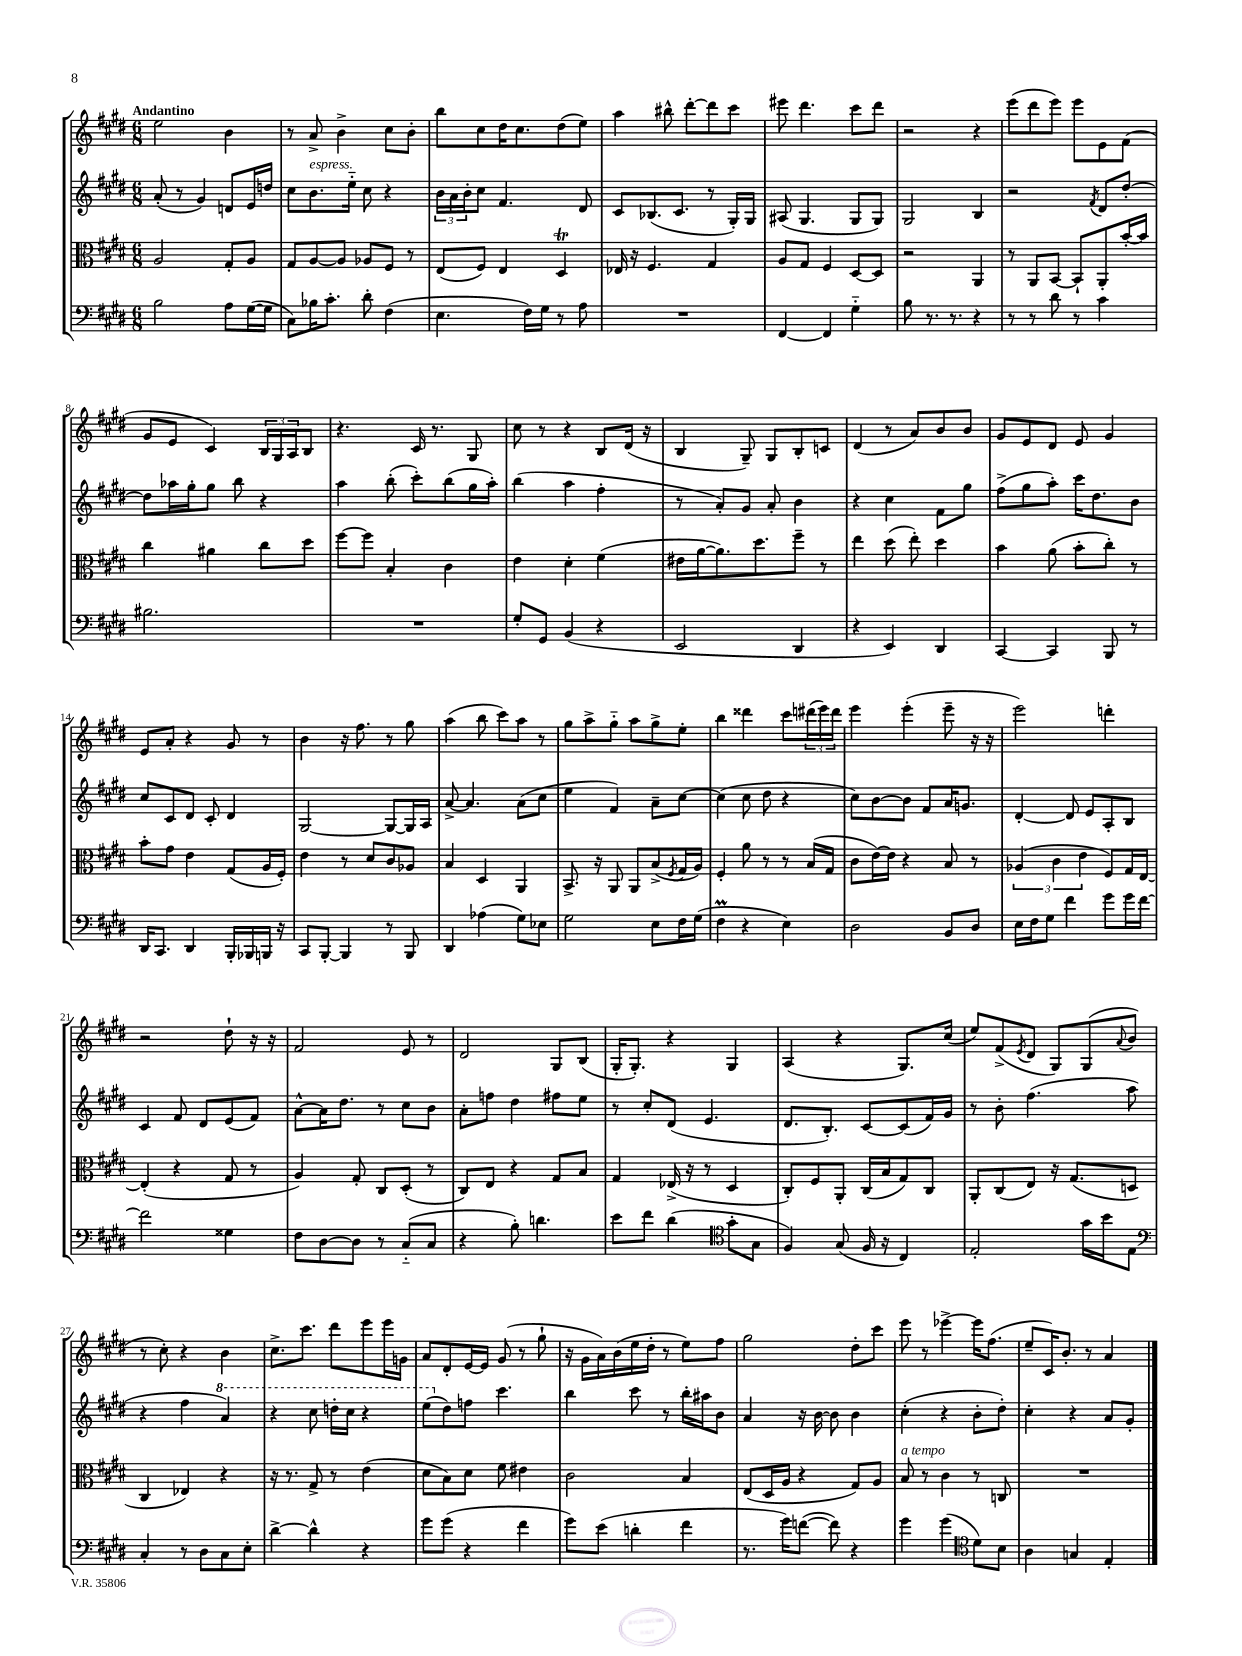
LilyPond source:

<<
\new StaffGroup <<
\new Staff = "s0" {
    \clef treble \key e \major \numericTimeSignature \time 6/8 \tempo "Andantino"
    e''2 b'4 |
    r8 a'8-> b'4-> cis''8 b'8-. |
    b''8 cis''8 dis''16 cis''8. dis''8( e''8) |
    a''4 bis''8-^ dis'''8~-. dis'''8 cis'''8 |
    eis'''8 dis'''4. cis'''8 dis'''8 |
    r2 r4 |
    e'''8( dis'''8 e'''8) e'''8 e'8 fis'8( |
    gis'8 e'8 cis'4) \tuplet 3/2 { b16 gis16 a16 } b8 |
    r4. cis'16 r8. gis8 |
    cis''8 r8 r4 b8 dis'16( r16 |
    b4 gis8--) gis8 b8-. c'8 |
    dis'4( r8 a'8) b'8 b'8 |
    gis'8 e'8 dis'8 e'8 gis'4 |
    e'8 a'8-. r4 gis'8 r8 |
    b'4 r16 fis''8. r8 gis''8 |
    a''4( b''8 cis'''8) a''8 r8 |
    gis''8 a''8-> gis''8-_ a''8 gis''8-> e''8-. |
    b''4 disis'''4 cis'''8 \tuplet 3/2 { dis'''16( e'''16) dis'''16 } |
    e'''4 e'''4-.( e'''8-- r16 r16 |
    e'''2) d'''4-. |
    r2 dis''8-! r16 r16 |
    fis'2 e'8 r8 |
    dis'2 gis8 b8( |
    gis16-. gis8.-.) r4 gis4 |
    a4( r4 gis8.) cis''16( |
    e''8) fis'8->( \acciaccatura { e'8 } dis'8 gis8) gis8( \appoggiatura { a'8 } b'8 |
    r8 cis''8-.) r4 b'4 |
    cis''8.-> cis'''8. dis'''8 e'''8 e'''16 g'16 |
    a'8 dis'8-. e'16~ e'16 gis'8( r8 gis''8-! |
    r16 gis'16 a'16) b'16( e''16 dis''16-. r8 e''8) fis''8 |
    gis''2 dis''8-. cis'''8 |
    e'''8 r8 ees'''4~-> ees'''16 fis''8.( |
    e''8-- cis'16) b'8.-. r8 a'4 \bar "|." |
}
\new Staff = "s1" {
    \clef treble \key e \major \numericTimeSignature \time 6/8
    a'8-.( r8 gis'4) d'8 e'16 d''16 |
    cis''8 b'8.^\markup { \italic "espress." } e''16-_ cis''8 r4 |
    \tuplet 3/2 { b'16 a'16 b'16-. } cis''8 fis'4. dis'8 |
    cis'8 bes8.( cis'8. r8 gis16-.) gis16 |
    ais8( gis4. gis8 gis8) |
    gis2 b4 |
    r2 \acciaccatura { fis'8 } dis'8 dis''8~-. |
    dis''8 aes''16 gis''16-. gis''8 b''8 r4 |
    a''4 b''8-.( cis'''8-.) b''8( gis''16 a''16-.) |
    b''4( a''4 fis''4-. |
    r8 a'8-.) gis'8 a'8-. b'4 |
    r4 cis''4 fis'8 gis''8 |
    fis''8->( gis''8 a''8-.) cis'''16 dis''8. b'8 |
    cis''8 cis'8 dis'8 cis'8-. dis'4 |
    gis2~ gis8~ gis16 a16 |
    a'8~-> a'4. a'8( cis''8 |
    e''4 fis'4) a'8-- cis''8~ |
    cis''4( cis''8 dis''8 r4 |
    cis''8) b'8~ b'8 fis'8 a'16 g'8. |
    dis'4~-. dis'8 e'8 a8-. b8 |
    cis'4 fis'8 dis'8 e'8( fis'8) |
    a'8~-^ a'16 dis''8. r8 cis''8 b'8 |
    a'8-. f''8 dis''4 fis''8 e''8 |
    r8 cis''8-. dis'8( e'4. |
    dis'8. b8.-.) cis'8~ cis'8( fis'16) gis'16 |
    r8 b'8-. fis''4.( a''8 |
    r4 fis''4 \ottava #1 a''4) |
    r4 cis'''8 d'''16-. cis'''16 r4 |
    e'''8( \ottava #0 dis''8) f''8 cis'''4. |
    b''4 cis'''8 r8 b''16-. ais''16 b'8 |
    a'4 r16 b'16~ b'8 b'4 |
    cis''4-.( r4 b'8-. dis''8-.) |
    cis''4-. r4 a'8 gis'8-. \bar "|." |
}
\new Staff = "s2" {
    \clef alto \key e \major \numericTimeSignature \time 6/8
    a2 gis8-. a8 |
    gis8 a8~ a8 aes8 fis8 r8 |
    e8( fis8) e4 dis4\trill |
    ees16 r16 fis4. gis4 |
    a8 gis8 fis4 dis8~ dis8 |
    r2 a,4 |
    r8 a,8 b,8~ b,8-! a,8-. b'16~-. b'16 |
    cis''4 ais'4 cis''8 dis''8 |
    fis''8~ fis''8 b4-. cis'4 |
    e'4 dis'4-. fis'4( |
    eis'16 a'16~ a'8.) dis''8. fis''8-- r8 |
    e''4 dis''8( e''8-.) dis''4 |
    b'4 a'8( b'8-. cis''8-.) r8 |
    b'8-. gis'8 e'4 gis8( a16 fis16-.) |
    e'4 r8 dis'8 cis'8 aes8 |
    b4 dis4 a,4 |
    b,8.-> r16 a,8 a,8 b8->( \acciaccatura { fis8 } gis16 a16) |
    fis4-. a'8 r8 r8 b16( gis16 |
    cis'8 e'16~) e'16 r4 b8 r8 |
    \tuplet 3/2 { aes4( cis'4 e'4 } fis8) gis16 e16~ |
    e4-.( r4 gis8 r8 |
    a4) gis8-. cis8 dis8-.( r8 |
    cis8) e8 r4 gis8 b8 |
    gis4 ees16->( r16 r8 dis4 |
    cis8-.) fis8 a,8-. cis16( b16 gis8) cis8 |
    a,8-. cis8( e8) r16 gis8.( d8 |
    cis4 ees4) r4 |
    r16 r8. gis8-> r8 e'4( |
    dis'8 b8) dis'8 fis'8 eis'4 |
    cis'2 b4 |
    e8( dis16 a16 r4 gis8) a8 |
    b8^\markup { \italic "a tempo" } r8 cis'4 r8 c8 |
    R2. \bar "|." |
}
\new Staff = "s3" {
    \clef bass \key e \major \numericTimeSignature \time 6/8
    b2 a8 gis16~( gis16 |
    cis8) bes16 cis'8.-. dis'8-. fis4( |
    e4. fis16) gis16 r8 a8 |
    R2. |
    fis,4~ fis,4 gis4-_ |
    b8 r8. r8. r4 |
    r8 r8 dis'8 r8 cis'4 |
    bis2. |
    R2. |
    gis8-. gis,8 b,4( r4 |
    e,2 dis,4 |
    r4 e,4) dis,4 |
    cis,4~ cis,4 b,,8 r8 |
    dis,16 cis,8. dis,4 b,,16-. bes,,16 b,,16 r16 |
    cis,8 b,,8~-. b,,4 r8 b,,8 |
    dis,4 aes4( gis8) ees8 |
    gis2 e8 fis16 gis16( |
    fis4\prall r4 e4) |
    dis2 b,8 dis8 |
    e16 fis16 gis8 fis'4 gis'8 gis'16 fis'16~ |
    fis'2 gisis4 |
    fis8 dis8~ dis8 r8 cis8-_( cis8 |
    r4 b8-.) d'4. |
    e'8 fis'8 dis'4( \clef tenor gis'8-. gis8 |
    fis4) gis8( fis16 r16 cis4) |
    e2-. gis'16 b'16 e8 |
    \clef bass cis4-. r8 dis8 cis8 e8-. |
    dis'4~-> dis'4-^ r4 |
    gis'8 gis'8( r4 fis'4 |
    gis'8) e'8( d'4-. fis'4 |
    r8. gis'16) f'8~( f'8) r4 |
    gis'4 gis'4( \clef tenor dis'8) b8 |
    a4 g4 e4-. \bar "|." |
}
>>
>>
